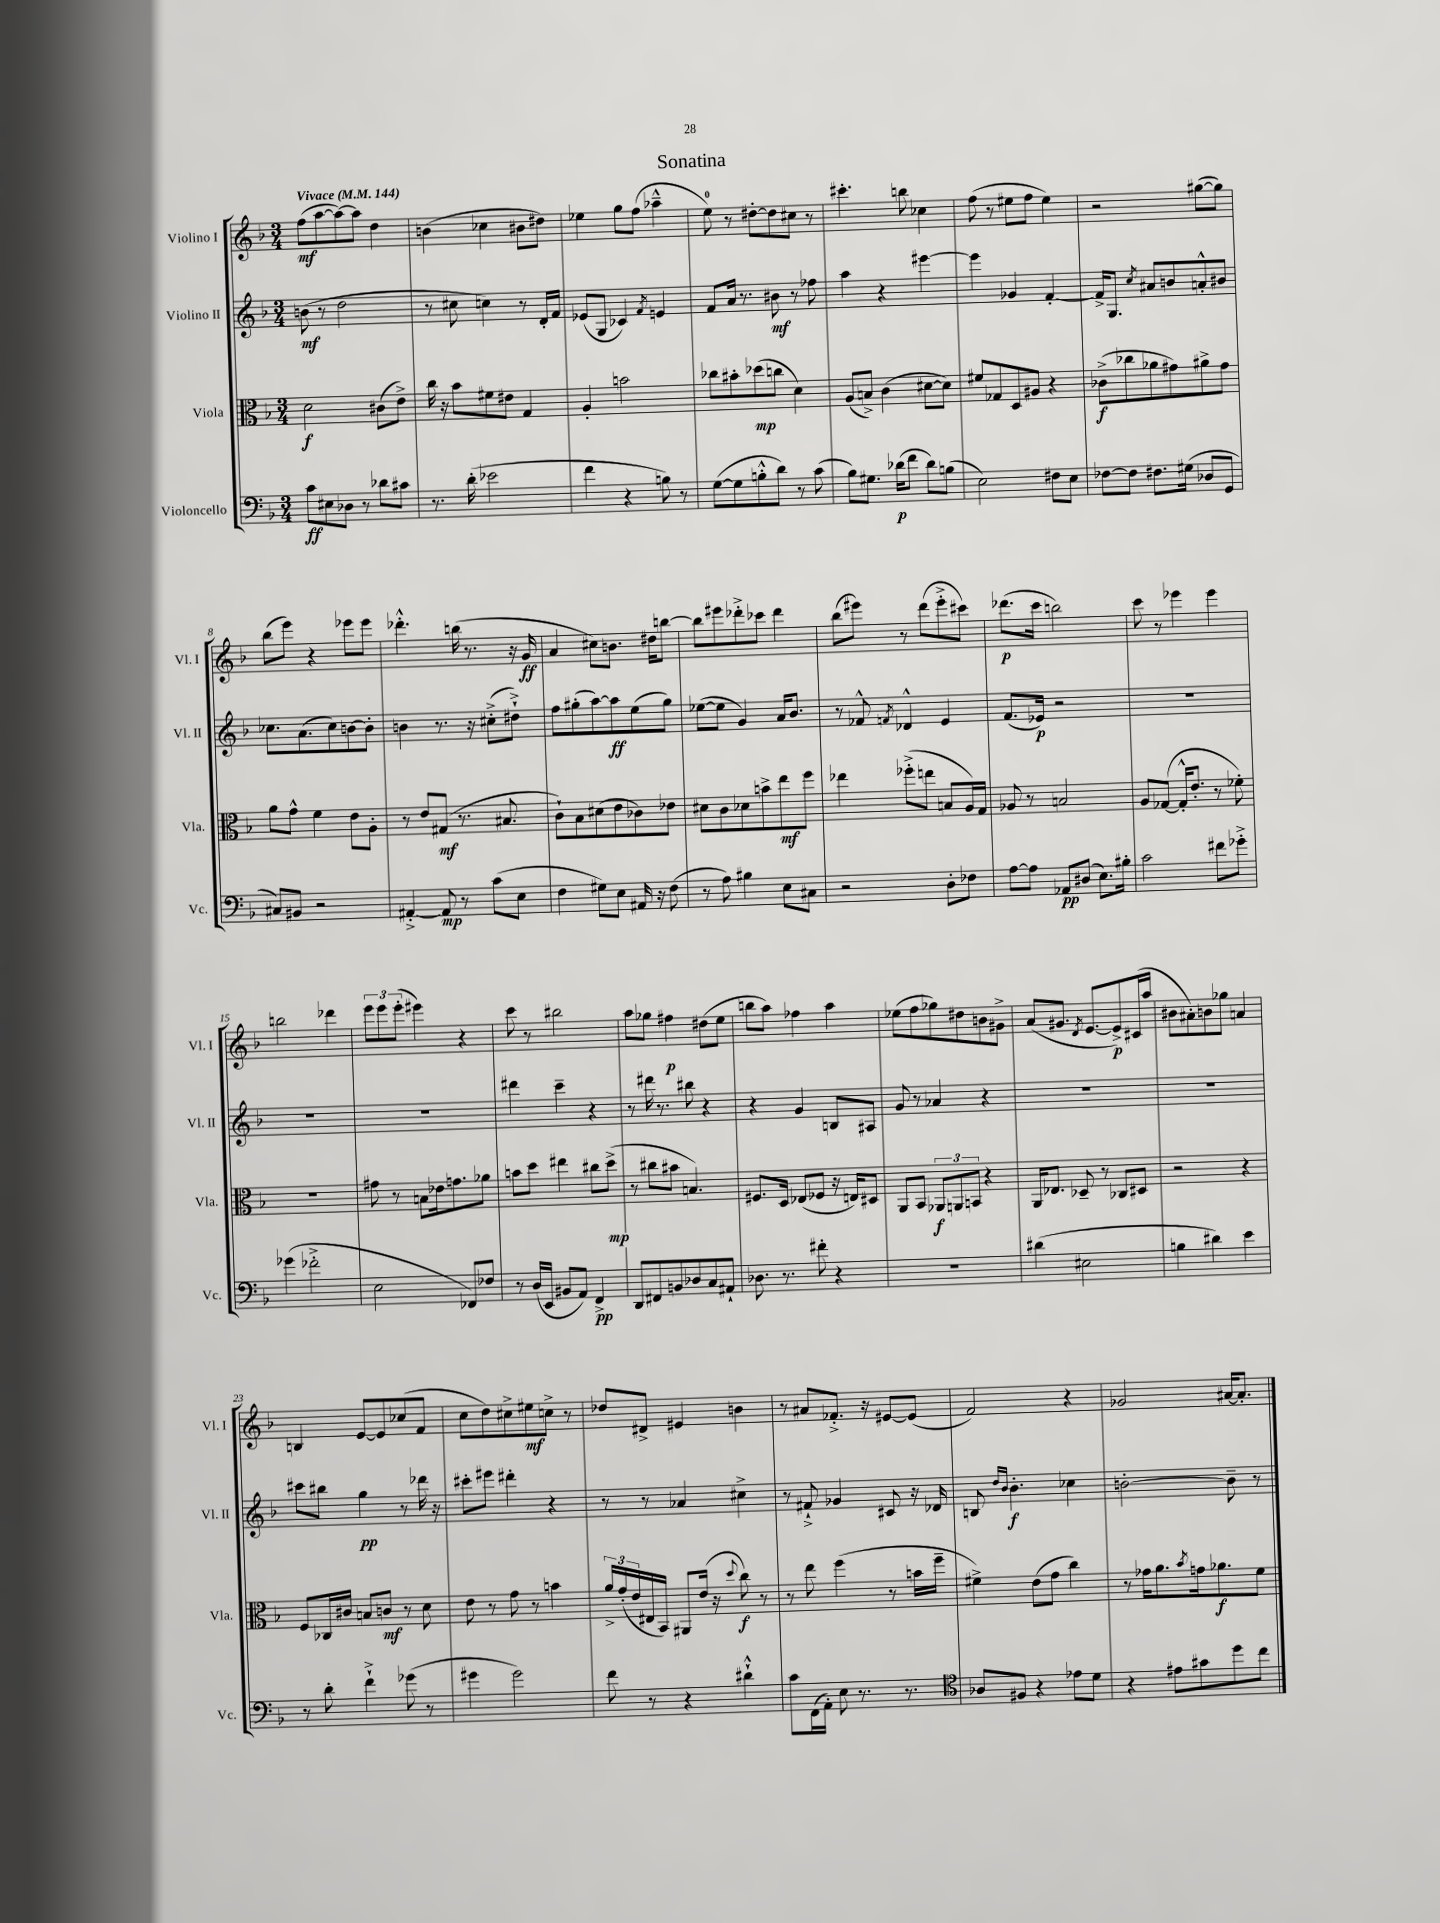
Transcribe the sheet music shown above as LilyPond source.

\header { title = "Sonatina" }
<<
\new StaffGroup <<
\new Staff = "s0" \with { instrumentName = "Violino I" shortInstrumentName = "Vl. I" } {
    \clef treble \key f \major \numericTimeSignature \time 3/4 \tempo "Vivace" 4 = 144
    f''8\mf( a''8~ a''8~) a''8 d''4 |
    b'4( ces''4 bis'8 dis''8) |
    ees''4 g''8 f''8( aes''4---^ |
    e''8-0) r8 dis''8~-. dis''8 cis''8 r8 |
    cis'''4.-. b''8 ces''4 |
    f''8( r8 eis''8 f''8 eis''4) |
    r2 gis''8~( gis''8) |
    bes''8( e'''8) r4 ees'''8 ees'''8 |
    des'''4.-.-^ b''16( r8. r16 g'16\ff |
    a'4 cis''8) b'8. dis''16 b''8~ |
    b''8 eis'''8 des'''8-.-> ces'''8 des'''4 |
    bes''8( eis'''8) r8 d'''8( eis'''8-.-> cis'''8) |
    des'''8.\p( c'''16 b''2) |
    c'''8 r8 ees'''4 ees'''4 |
    b''2 des'''4 |
    \tuplet 3/2 { e'''8 e'''8 e'''8-.( } eis'''4) r4 |
    c'''8 r8 bis''2 |
    a''8 ges''8 fis''4\p dis''8( e''8 |
    b''8 a''8) fes''4 a''4 |
    ees''8( f''8 ges''8) dis''8 b'8 gis'8-> |
    a'8( gis'8. \acciaccatura { d'8 } e'8.~ e'8->\p) cis'16( a''16 |
    bis'8 ais'8-.) b'8 ges''8 a'4 |
    b4 e'8~ e'8 ces''8( f'8 |
    c''8 d''8) cis''8-> eis''8\mf c''8-> r8 |
    des''8 dis'8-> eis'4 b'4 |
    r8 ais'8 fes'8.-.-> r16 eis'8~ eis'8( |
    f'2) r4 |
    ges'2 ais'16~ ais'8.-. \bar "|." |
}
\new Staff = "s1" \with { instrumentName = "Violino II" shortInstrumentName = "Vl. II" } {
    \clef treble \key f \major \numericTimeSignature \time 3/4
    b'8\mf( r8 d''2 |
    r8 cis''8 c''4) r8 d'16-. f'16 |
    ees'8( g8 ces'4) \acciaccatura { f'8 } e'4 |
    f'8 a'16 r8. bis'8\mf r8 fes''8 |
    a''4 r4 eis'''4~ |
    eis'''4 ges'4 f'4~-. |
    f'16-> g8. \acciaccatura { c''8 } ais'8 b'8 a'8-.-^ bis'8 |
    ces''8. a'8.( ces''8) b'8~ b'8-. |
    b'4 r8. r16 cis''8-.->( dis''8-!->) |
    f''8 gis''8-.( a''8~) a''8\ff e''8( gis''8) |
    ees''8~( ees''8 g'4) a'16 bes'8. |
    r8 fes'8-^ \acciaccatura { f'8 } des'4-^ e'4 |
    f'8.( ees'16\p) r2 |
    R2. |
    R2. |
    R2. |
    dis'''4 c'''4-- r4 |
    r8 dis'''16 r8. bis''8 r4 |
    r4 g'4 b8 ais8 |
    g'8 r8 aes'4 r4 |
    R2. |
    R2. |
    cis'''8 bis''8 g''4\pp r8 des'''16 r16 |
    cis'''8-. eis'''8 dis'''4-. r4 |
    r8 r8 aes'4 cis''4-> |
    r8 fis'8-!-> ges'4 cis'8 r16 des'16 |
    b8 \grace { d''16 bes'16 } bes'4.-.\f ces''4 |
    b'2~-. b'8-- r8 \bar "|." |
}
\new Staff = "s2" \with { instrumentName = "Viola" shortInstrumentName = "Vla." } {
    \clef alto \key f \major \numericTimeSignature \time 3/4
    d'2\f cis'8( e'8->) |
    c''16 r16 bes'8 fis'8 eis'8 g4 |
    a4-. b'2 |
    ces''8 bis'8-. des''8\mp( c''8 d'4) |
    a8( b8->) c'4( dis'8~ dis'8) |
    fis'8 ges8 d8 ais8 r4 |
    ces'8->\f( ces''8 aes'8 gis'8) ais'8-> gis'8 |
    a'8 g'8-^ f'4 e'8 a8-. |
    r8 e'8 gis8\mf( r8. bis8. |
    c'8-!) bes8 dis'8( e'8 ces'8) ees'8 |
    dis'8 c'8 des'8 b'8-> e''8\mf f''8 |
    ees''4 fes''8-.->( e''8 b8 a16) g16 |
    aes8 r8 b2 |
    a8 ges8~( ges16-.-^ e'8.-. r8 fes'8-.) |
    R2. |
    gis'8 r8 b8 ees'16 g'8. aes'8 |
    b'8 d''8 eis''4 cis''8 d''8->\mp( |
    r8 cis''8 bis'8 b4.) |
    fis8. d16 ees8( fes8 r16 e16) dis8 |
    a,8 bes,8 \tuplet 3/2 { aes,8\f a,8 b,8 } r4 |
    a,16 ees8. des8-- r8 ces8 dis8 |
    r2 r4 |
    f8 ces16 cis'16 b8 c'8\mf r8 d'8 |
    e'8 r8 g'8 r8 b'4 |
    \tuplet 3/2 { a'16-> g'16-.( e'16 } eis16 bes,16) ais,8 e'16( r16 \appoggiatura { d''8 } c''8\f) r8 |
    r8 e''8 f''4( r8 b'16 f''16-- |
    fis'4->) e'8( g'8 c''4) |
    r8 ges'16 a'8. \acciaccatura { bes'8 } g'16 aes'8.\f f'8 \bar "|." |
}
\new Staff = "s3" \with { instrumentName = "Violoncello" shortInstrumentName = "Vc." } {
    \clef bass \key f \major \numericTimeSignature \time 3/4
    c'8\ff eis8 des8 r8 des'8 cis'8 |
    r8. d'16-.( ees'2 |
    f'4 r4 b8) r8 |
    g8~( g8 b8-.-^ d'8) r8 c'8( |
    bes8) gis8. des'16\p( f'8 des'8) b8( |
    e2) fis8 e8 |
    fes8~ fes8 fis8. gis16( des8 g,8 |
    cis8) bis,8 r2 |
    ais,4~-.-> ais,8\mp r8 c'8( e8 |
    f4 gis8) e8 ais,16 r16 f8( |
    r8 a8) bis4 e8 cis8 |
    r2 d8-. fes8 |
    a8~ a8 aes,8\pp dis8( e8.) bis16-. |
    c'2 fis'8 ges'8-.-> |
    ges'4( fes'2-.-> |
    e2 fes,8) fes8 |
    r8 d16( e,16 bis,8 a,8) f,4->\pp |
    d,8 fis,8 b,8 des8 c8 ais,8-! |
    des8. r8. fis'8-. r4 |
    R2. |
    dis'4( eis2 |
    b4 dis'4) e'4 |
    r8 d'8-. f'4-!-> ges'8( r8 |
    gis'4 gis'2) |
    f'8 r8 r4 dis'4-!-^ |
    c'8 f,16( a,16-.) e8 r8. r8. |
    \clef tenor aes8 fis8 r4 ees'8 d'8 |
    r4 eis'8 gis'8 d''8 c''8 \bar "|." |
}
>>
>>
